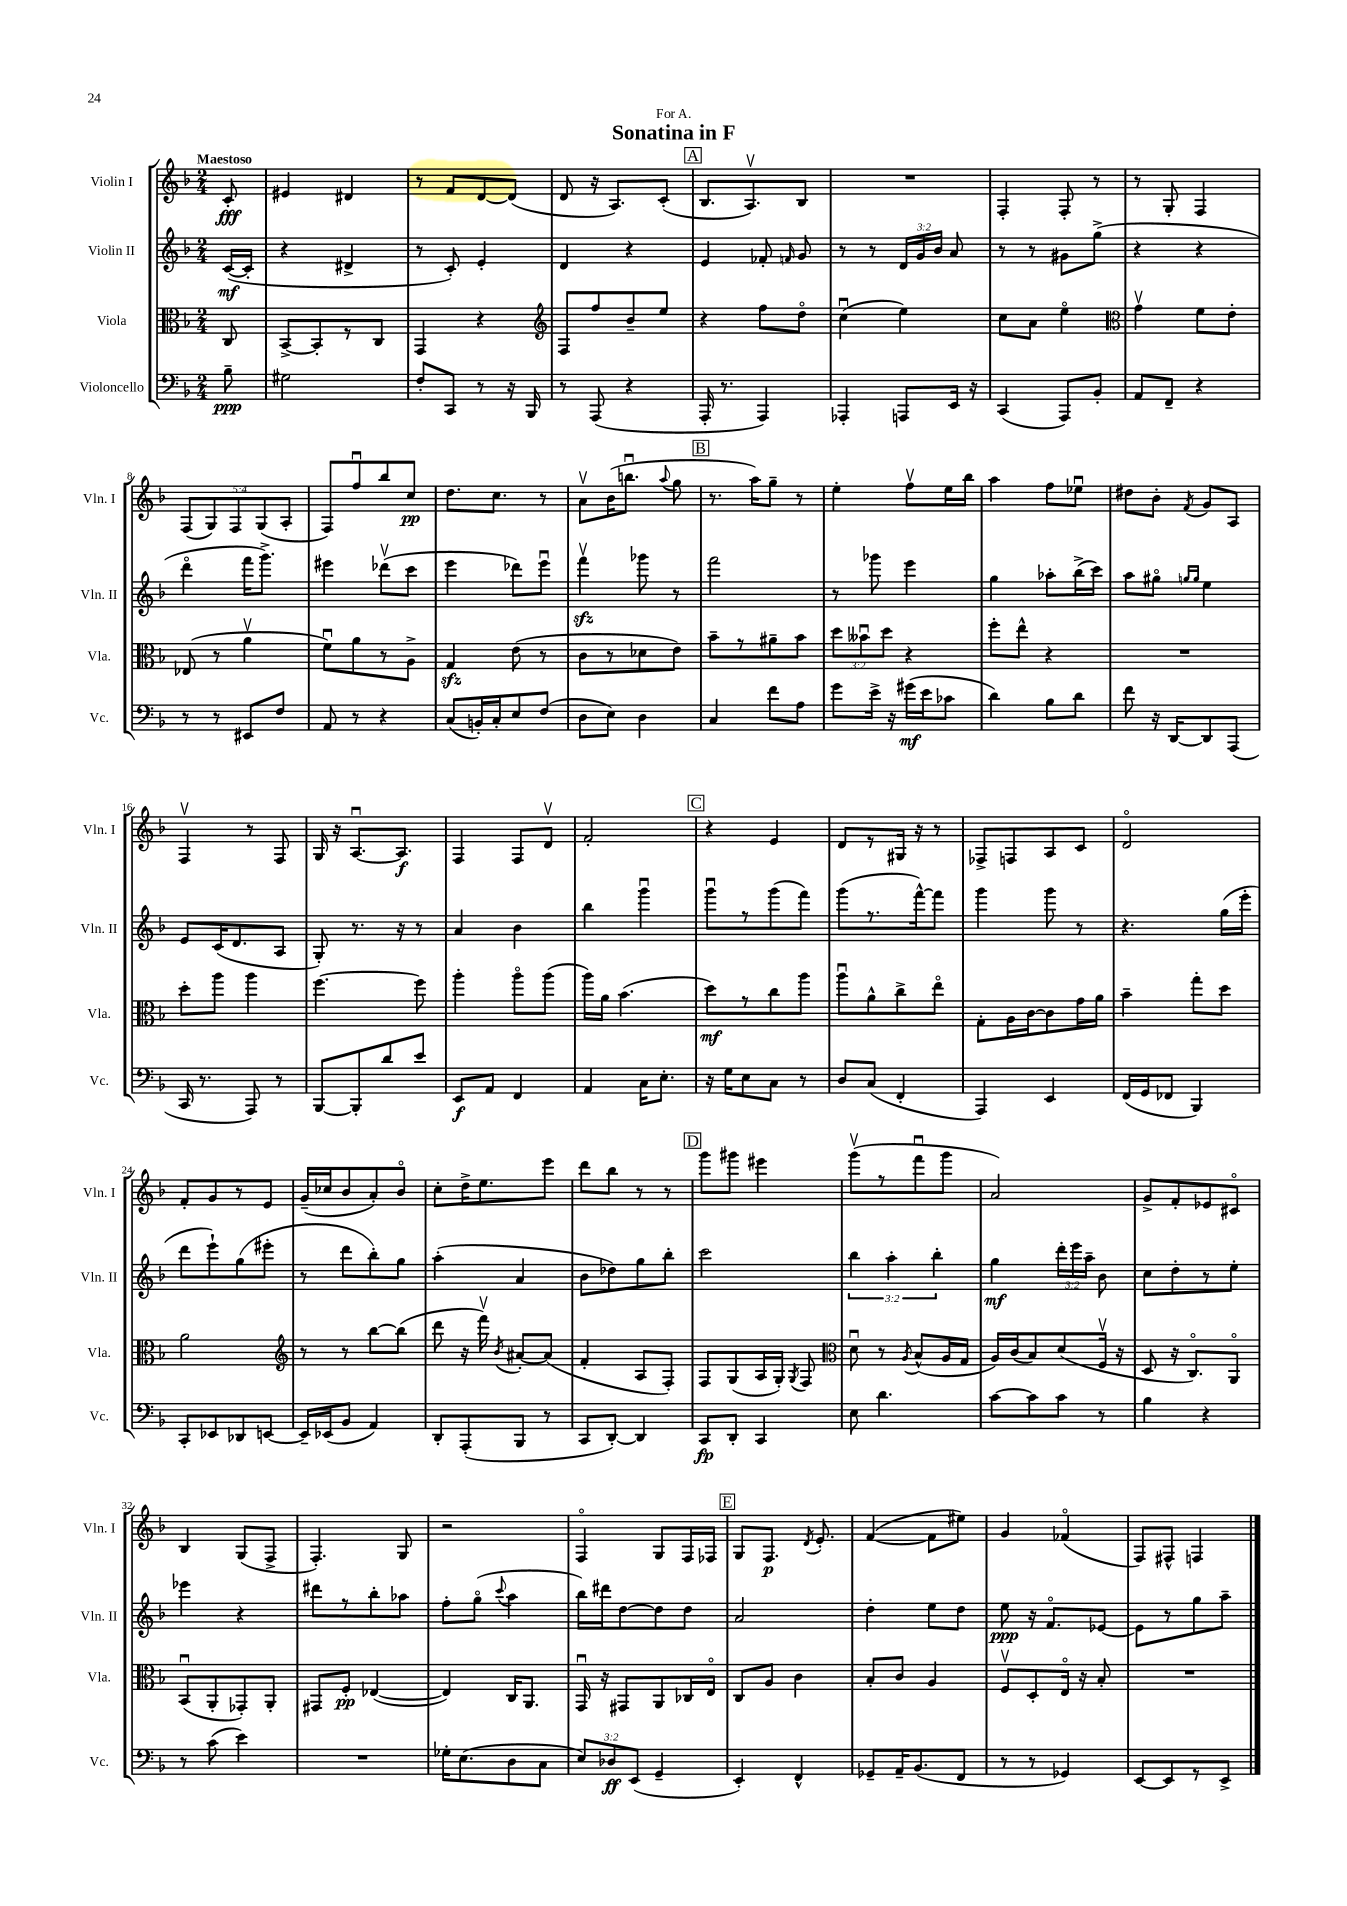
\header { title = "Sonatina in F" dedication = "For A." }
<<
\new StaffGroup <<
\new Staff = "s0" \with { instrumentName = "Violin I" shortInstrumentName = "Vln. I" } {
    \clef treble \key f \major \numericTimeSignature \time 2/4 \override Staff.TupletNumber.text = #tuplet-number::calc-fraction-text \partial 8 \tempo "Maestoso"
    \autoBeamOff c'8-.\fff |
    eis'4 dis'4 |
    r8 f'8[ d'8~ d'8]( |
    d'8 r16 a8.[) c'8]-.( |
    \mark \markup { \box "A" } bes8.[ a8.\upbow) bes8] |
    R2 |
    f4-. f8-. r8 |
    r8 g8-. f4 |
    \tuplet 5/4 { f8[( g8) f8 g8( a8]-. } |
    f8[) f''8\downbow bes''8 c''8]\pp |
    d''8.[ c''8.] r8 |
    a'8[\upbow bes'16( b''8.]\downbow \appoggiatura { a''8 } g''8 |
    \mark \markup { \box "B" } r8. a''16[) g''8]-- r8 |
    e''4-. f''8[\upbow e''16 bes''16] |
    a''4 f''8[ ees''8]\downbow |
    dis''8[ bes'8]-. \acciaccatura { f'8 } g'8[ a8] |
    f4\upbow r8 f8 |
    g16 r16 a8.[~\downbow a8.]\f |
    f4 f8[ d'8]\upbow |
    f'2-. |
    \mark \markup { \box "C" } r4 e'4 |
    d'8[ r8 gis16] r16 r8 |
    fes8[-> f8 a8 c'8] |
    d'2\flageolet |
    f'8[-. g'8 r8 e'8] |
    g'16[--( ces''16 bes'8 a'8-.) bes'8]\flageolet |
    c''8[-. d''16-> e''8. e'''8] |
    d'''8[ bes''8] r8 r8 |
    \mark \markup { \box "D" } g'''8[ gis'''8] eis'''4 |
    g'''8[\upbow( r8 f'''8\downbow g'''8] |
    a'2) |
    g'8[-> f'8-. ees'8 cis'8]\flageolet |
    bes4 g8[( f8]-> |
    f4.-.) g8 |
    r2 |
    f4\flageolet g8[ f16 fes16] |
    \mark \markup { \box "E" } g8[ f8.]\p \acciaccatura { d'8 } e'8.-. |
    f'4~( f'8[ eis''8]) |
    g'4 fes'4\flageolet( |
    f8[) fis8]-^ f4 \bar "|." |
}
\new Staff = "s1" \with { instrumentName = "Violin II" shortInstrumentName = "Vln. II" } {
    \clef treble \key f \major \numericTimeSignature \time 2/4 \override Staff.TupletNumber.text = #tuplet-number::calc-fraction-text \partial 8
    \autoBeamOff c'16[~\mf( c'16]-. |
    r4 dis'4-> |
    r8 c'8-.) e'4-. |
    d'4 r4 |
    \mark \markup { \box "A" } e'4 fes'8-. \grace { f'16 } g'8 |
    r8 r8 \tuplet 3/2 { d'16[ g'16 bes'16] } a'8 |
    r8 r8 gis'8[ g''8]->( |
    r4 r4 |
    d'''4\flageolet f'''16[ g'''8.]->) |
    eis'''4 des'''8[\upbow( c'''8] |
    e'''4 des'''8[) e'''8]\downbow |
    f'''4\upbow\sfz ges'''8 r8 |
    \mark \markup { \box "B" } f'''2 |
    r8 ges'''8 e'''4 |
    g''4 aes''8[-. bes''16->( c'''16]) |
    a''8[ gis''8]\flageolet \grace { g''16[ g''16] } e''4 |
    e'8[ c'16( d'8. a8] |
    g8-.) r8. r16 r8 |
    a'4 bes'4 |
    bes''4 g'''4\downbow |
    \mark \markup { \box "C" } g'''8[\downbow r8 g'''8( f'''8]) |
    g'''8[( r8. f'''16~-^) f'''8] |
    g'''4 g'''8 r8 |
    r4. g''16[( e'''16]-. |
    d'''8[ e'''8-!) g''8( eis'''8]-. |
    r8 d'''8[ bes''8-.) g''8] |
    a''4-.( a'4 |
    bes'8[ des''8) g''8 bes''8]-. |
    \mark \markup { \box "D" } c'''2 |
    \tuplet 3/2 { bes''4 a''4-. bes''4-. } |
    g''4\mf \tuplet 3/2 { d'''16[-. e'''16 a''16]-- } bes'8 |
    c''8[ d''8-. r8 e''8]-. |
    ees'''4 r4 |
    dis'''8[ r8 bes''8-. aes''8] |
    f''8[-. g''8]\flageolet( \appoggiatura { c'''8 } a''4 |
    bes''16[) dis'''16 d''8~ d''8 d''8] |
    \mark \markup { \box "E" } a'2 |
    d''4-. e''8[ d''8] |
    e''8\ppp r16 f'8.[\flageolet ees'8]~ |
    ees'8[ r8 g''8 a''8]-- \bar "|." |
}
\new Staff = "s2" \with { instrumentName = "Viola" shortInstrumentName = "Vla." } {
    \clef alto \key f \major \numericTimeSignature \time 2/4 \override Staff.TupletNumber.text = #tuplet-number::calc-fraction-text \partial 8
    \autoBeamOff c8 |
    bes,8[~-> bes,8-. r8 c8] |
    g,4 r4 |
    \clef treble f8[ f''8 bes'8-- e''8] |
    \mark \markup { \box "A" } r4 f''8[ d''8]\flageolet |
    c''4\downbow( e''4) |
    c''8[ a'8] e''4\flageolet |
    \clef alto g'4\upbow f'8[ e'8]-. |
    ees8( r8 a'4\upbow |
    f'8[\downbow) a'8 r8 a8]-> |
    g4\sfz e'8( r8 |
    c'8[ r8 des'8 e'8]) |
    \mark \markup { \box "B" } bes'8[-- r8 ais'8-- bes'8] |
    \tuplet 3/2 { d''8[ beses'8\downbow d''8] } r4 |
    f''8[-. e''8]-^ r4 |
    R2 |
    d''8[-. a''8] a''4 |
    f''4.~ f''8 |
    a''4-. a''8[\flageolet a''8]( |
    a''16[) a'16] bes'4.( |
    \mark \markup { \box "C" } d''8[\mf) r8 c''8 a''8] |
    a''8[\downbow a'8-^ c''8-> e''8]\flageolet |
    g8[-. a16 c'16~ c'8 g'16 a'16] |
    bes'4-- g''8[-. d''8] |
    a'2 |
    \clef treble r8 r8 bes''8[~ bes''8]( |
    d'''8 r16 f'''16\upbow) \acciaccatura { bes'8 } ais'8[~-. ais'8]( |
    f'4-. a8[ f8]-.) |
    \mark \markup { \box "D" } f8[ g8( a16 g16]-.) \acciaccatura { g8 } f8 |
    \clef alto d'8\downbow r8 \acciaccatura { a8 } bes8[-^( a16 g16] |
    a16[) c'16( bes8) d'8( f16]\upbow r16 |
    d8 r16 c8.[\flageolet) a,8]\flageolet |
    bes,8[\downbow( a,8-. ges,8-.) a,8]-. |
    gis,8[ f8]-.\pp ees4~( |
    ees4) c16[ a,8.] |
    g,16\downbow r16 gis,8[ a,8 ces16 e16]\flageolet |
    \mark \markup { \box "E" } c8[ a8] c'4 |
    bes8[-. c'8] a4 |
    f8[\upbow d8-. e16]\flageolet r16 bes8-. |
    R2 \bar "|." |
}
\new Staff = "s3" \with { instrumentName = "Violoncello" shortInstrumentName = "Vc." } {
    \clef bass \key f \major \numericTimeSignature \time 2/4 \override Staff.TupletNumber.text = #tuplet-number::calc-fraction-text \partial 8
    \autoBeamOff bes8--\ppp |
    gis2 |
    f8[-. c,8] r8 r16 bes,,16 |
    r8 a,,8( r4 |
    \mark \markup { \box "A" } a,,16-. r8. a,,4) |
    aes,,4-. a,,8[ e,16] r16 |
    c,4( a,,8[) bes,8]-. |
    a,8[ f,8]-- r4 |
    r8 r8 eis,8[ f8] |
    a,8 r8 r4 |
    c8[( b,16-.) c16-. e8 f8]( |
    d8[ e8]) d4 |
    \mark \markup { \box "B" } c4 f'8[ a8] |
    g'8[ e'16]-> r16 gis'16[\mf( e'16 ces'8] |
    d'4) bes8[ d'8] |
    f'8 r16 d,16[~ d,8 a,,8]( |
    c,16 r8. a,,8) r8 |
    bes,,8[~ bes,,8-. d'8 e'8] |
    e,8[\f a,8] f,4 |
    a,4 c16[ e8.]-. |
    \mark \markup { \box "C" } r16 g16[ e8 c8] r8 |
    d8[ c8]( f,4-. |
    a,,4) e,4 |
    f,16[( g,16 fes,8] bes,,4) |
    c,8[-. ees,8 des,8 e,8]~ |
    e,16[-- ees,16( bes,8] a,4) |
    d,8[-. a,,8-.( bes,,8] r8 |
    c,8[ d,8]~-.) d,4 |
    \mark \markup { \box "D" } c,8[\fp d,8]-. c,4 |
    e8 d'4. |
    c'8[~ c'8 c'8] r8 |
    bes4 r4 |
    r8 c'8( e'4) |
    R2 |
    ges16[-. e8.( d8 c8] |
    \tuplet 3/2 { e8[) des8\ff e,8]( } g,4-- |
    \mark \markup { \box "E" } e,4-.) f,4-^ |
    ges,8[-- a,16-- bes,8.( f,8] |
    r8 r8 ges,4) |
    e,8[~ e,8 r8 e,8]-> \bar "|." |
}
>>
>>
